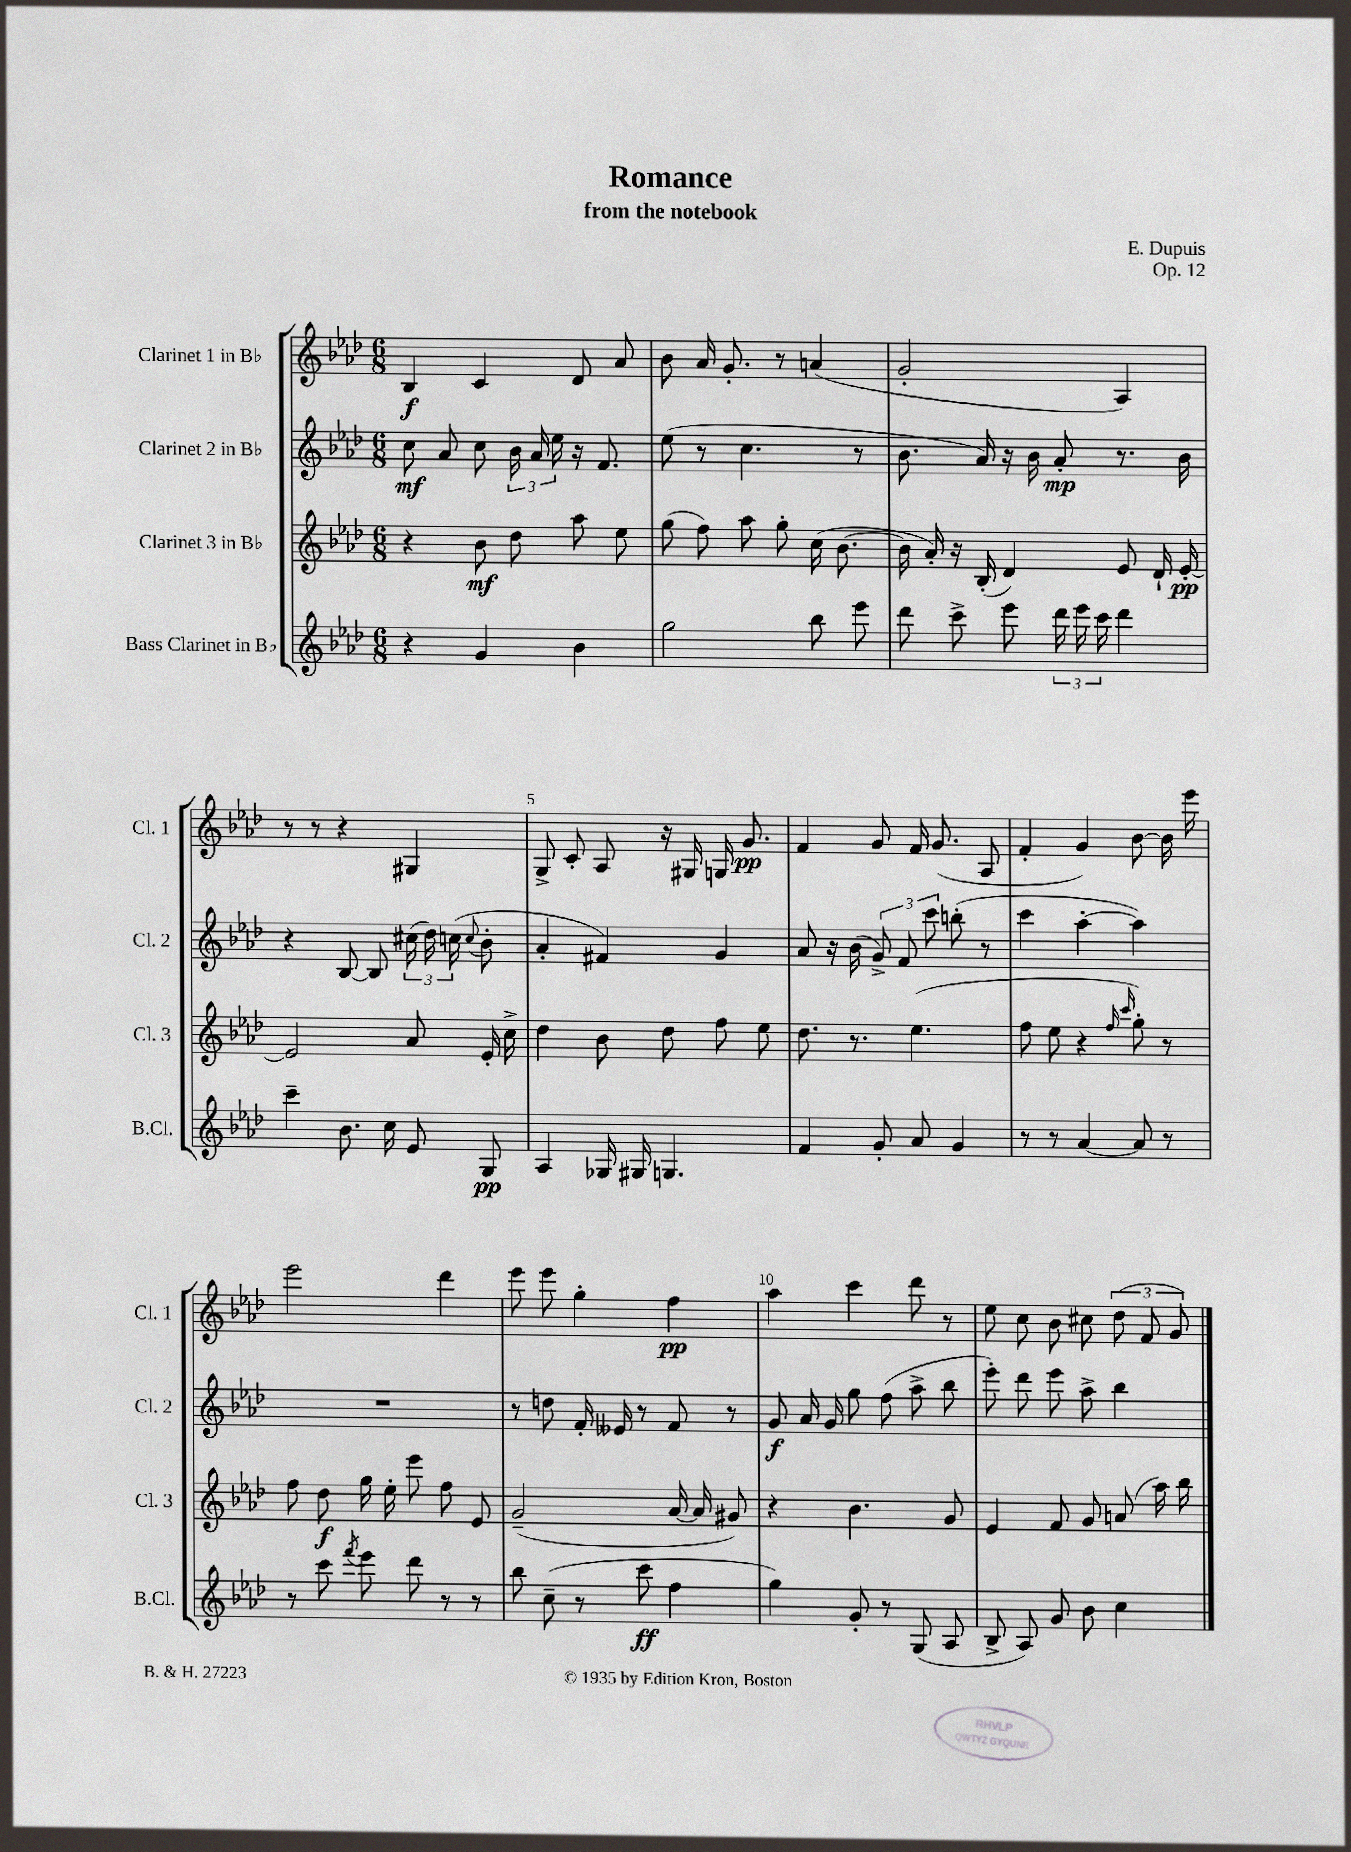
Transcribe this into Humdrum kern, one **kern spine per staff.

**kern	**kern	**kern	**kern
*staff4	*staff3	*staff2	*staff1
*clefG2	*clefG2	*clefG2	*clefG2
*k[b-e-a-d-]	*k[b-e-a-d-]	*k[b-e-a-d-]	*k[b-e-a-d-]
*M6/8	*M6/8	*M6/8	*M6/8
4r	4r	8cc	4B-
.	.	8a-	.
4g	8b-	8cc	4c
.	8dd-	24b-	.
.	.	24a-	.
.	.	24ee-	.
4b-	8aa-	16r	8d-
.	.	8.f	.
.	8ee-	.	8a-
=	=	=	=
2gg	(8gg	(8ee-	8b-
.	8ff)	8r	16a-
.	.	.	8.g'
.	8aa-	4.cc	.
.	8gg'	.	8r
8bb-	(16cc	.	(4a
.	[8.b-	.	.
8eee-	.	8r	.
=	=	=	=
8ddd-	16b-]	8.b-	2g'
.	16a-')	.	.
8ccc^	16r	.	.
.	(16B-'	16a-)	.
8eee-	4d-)	16r	.
.	.	16b-	.
24ddd-	.	8a-'	.
24eee-	.	.	.
24ccc	.	.	.
4ddd-	8e-	8.r	4A-)
.	16d-`	.	.
.	[16e-'	16b-	.
=	=	=	=
4ccc~	2e-]	4r	8r
.	.	.	8r
8.b-	.	[8B-	4r
.	.	8B-]	.
16cc	.	.	.
8e-	8a-	(24cc#	4G#
.	.	24dd-)	.
.	.	(24cc	.
.	.	8qqcc	.
8G	16e-'	8b-'	.
.	16cc^	.	.
=	=	=	=
4A-	4dd-	4a-'	8G^
.	.	.	8c'
16G-	8b-	4f#)	8A-
16G#	.	.	.
4.G	8dd-	.	16r
.	.	.	16G#
.	8ff	4g	16G
.	.	.	8.g
.	8ee-	.	.
=	=	=	=
4f	8.dd-	8a-	4f
.	.	16r	.
.	8.r	(16b-	.
8g'	.	12g^)	8g
.	.	12f	.
8a-	(4.ee-	.	16f
.	.	12ccc	.
.	.	.	(8.g
4g	.	(8bb'	.
.	.	8r	8A-
=	=	=	=
8r	8ff	4ccc	4f'
8r	8ee-	.	.
[4a-	4r	[4aa-'	4g)
.	16qqff	.	.
.	16qqccc	.	.
8a-]	8gg')	4aa-])	[8b-
8r	8r	.	16b-]
.	.	.	16eee-
=	=	=	=
8r	8ff	2.r	2eee-
8ccc	8dd-	.	.
8qfff	.	.	.
8eee-	16gg	.	.
.	16ee-'	.	.
8ddd-	8eee-	.	.
8r	8ff	.	4ddd-
8r	8e-	.	.
=	=	=	=
8bb-	(2g~	8r	8eee-
(8cc~	.	8dd	8eee-
8r	.	16f'	4gg'
.	.	16e--	.
8ccc	.	8r	.
4ff	[16a-	8f	4ff
.	16a-]	.	.
.	8g#)	8r	.
=	=	=	=
4gg)	4r	8g	4aa-
.	.	16a-	.
.	.	16g	.
8g'	4.b-	8gg	4ccc
8r	.	(8ff	.
(8G	.	8aa-^	8ddd-
8A-	8g	8bb-	8r
=	=	=	=
8B-^	4e-	8eee-')	8ee-
8A-)	.	8ddd-	8cc
8g	8f	8eee-	8b-
8b-	8g	8aa-^	8cc#
4cc	(8a	4bb-	(12dd-
.	.	.	12f
.	16aa-)	.	.
.	.	.	12g)
.	16bb-	.	.
==	==	==	==
*-	*-	*-	*-
